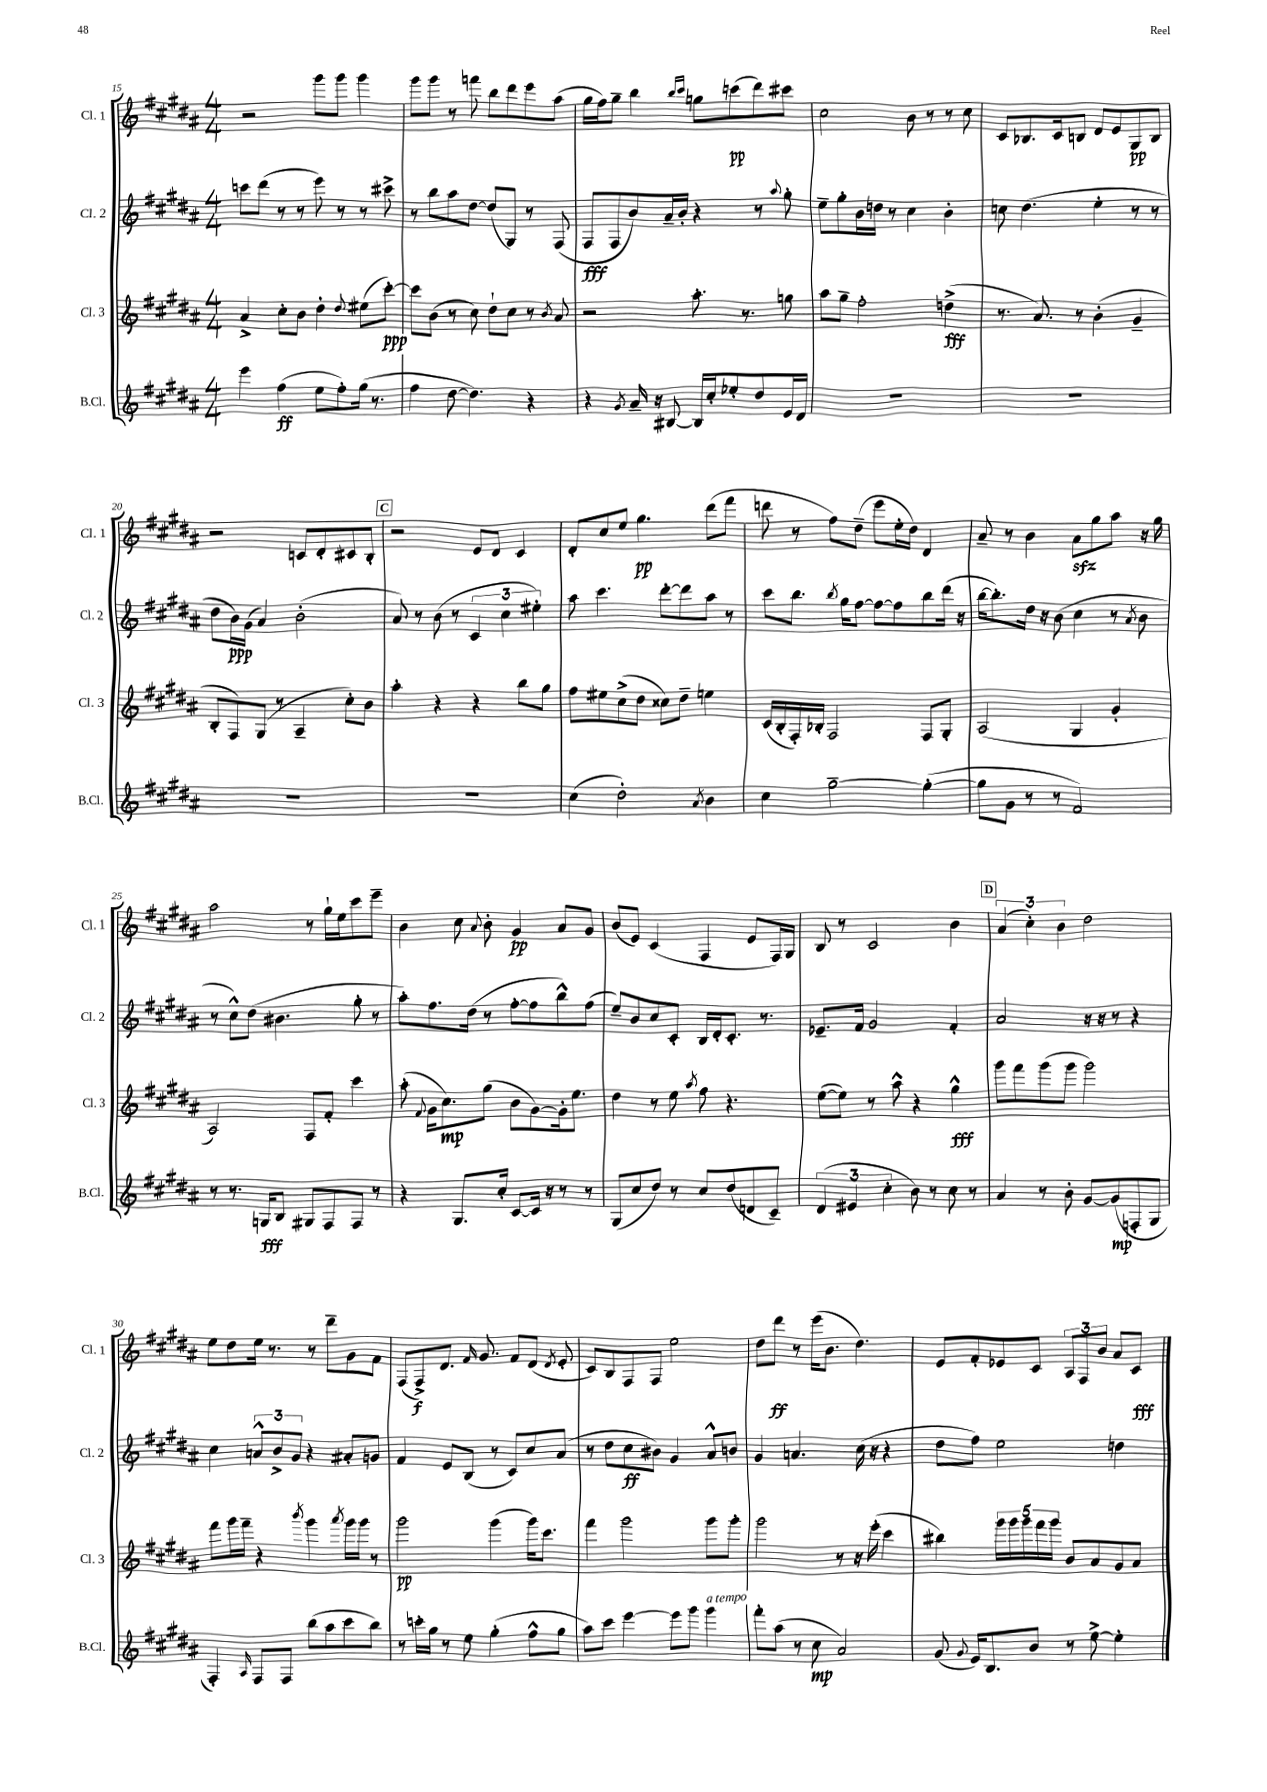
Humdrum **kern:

**kern	**dynam	**kern	**dynam	**kern	**dynam	**kern	**dynam
*part4	*part4	*part3	*part3	*part2	*part2	*part1	*part1
*staff4	*staff4	*staff3	*staff3	*staff2	*staff2	*staff1	*staff1
*I"B.Cl.	*	*I"Cl. 3	*	*I"Cl. 2	*	*I"Cl. 1	*
*I'B.Cl.	*	*I'Cl. 3	*	*I'Cl. 2	*	*I'Cl. 1	*
*clefG2	*	*clefG2	*	*clefG2	*	*clefG2	*
*k[f#c#g#d#a#]	*	*k[f#c#g#d#a#]	*	*k[f#c#g#d#a#]	*	*k[f#c#g#d#a#]	*
*M4/4	*	*M4/4	*	*M4/4	*	*M4/4	*
=15	=15	=15	=15	=15	=15	=15	=15
4eee\	.	4a#^/	.	8cccn\L	.	2r	.
.	.	.	.	(8ddd#\J	.	.	.
(4ff#\	ff	8cc#'\L	.	8r	.	.	.
.	.	8b\J	.	8r	.	.	.
8ee\L	.	4dd#'\	.	8eee\)	.	8ggg#\L	.
8ff#'\)	.	.	.	8r	.	8ggg#\J	.
.	.	8qqdd#/	.	.	.	.	.
(16gg#\Jk	.	(8ee#X\L	.	8r	.	4ggg#\	.
8.r	.	.	.	.	.	.	.
.	.	[8ccc#'\J)	ppp	8ccc#X^\	.	.	.
=16	=16	=16	=16	=16	=16	=16	=16
4ff#\	.	8ccc#\L]	.	8r	.	8ggg#\L	.
.	.	(8b\J	.	8bb\L	.	8ggg#\J	.
[8dd#\	.	8r	.	8aa#\	.	8r	.
4.dd#\])	.	8cc#\)	.	[8dd#\J	.	8fffn\	.
.	.	8dd#`\L	.	(8dd#/L]	.	8bb\L	.
.	.	8cc#\J	.	8G#/J)	.	8ddd#\	.
4r	.	8r	.	8r	.	8eee\	.
.	.	8qb/	.	.	.	.	.
.	.	8a#/	.	(8F#/	.	(8aa#\J	.
=17	=17	=17	=17	=17	=17	=17	=17
4r	.	2r	.	8F#/L	fff	16gg#\LL	.
.	.	.	.	.	.	16ff#\J)	.
.	.	.	.	8F#/	.	8gg#~\J	.
8qg#/	.	.	.	.	.	.	.
16a#~/	.	.	.	8b/)	.	4bb\	.
16r	.	.	.	.	.	.	.
[8B#X/	.	.	.	16a#~/L	.	.	.
.	.	.	.	16b'/JJ	.	.	.
.	.	.	.	.	.	16qqbb/LL	.
.	.	.	.	.	.	16qqccc#/JJ	.
16B#/LL]	.	8.aa#'\	.	4r	.	8ggn\L	.
16cc#'/J	.	.	.	.	.	.	.
8ee-X'/	.	.	.	.	.	(8cccn\	pp
.	.	8.r	.	.	.	.	.
8dd#/	.	.	.	8r	.	8ddd#\)	.
.	.	.	.	8qqaa#/	.	.	.
16e/L	.	8ggn\	.	8gg#'\	.	8ccc#X\J	.
16d#/JJ	.	.	.	.	.	.	.
=18	=18	=18	=18	=18	=18	=18	=18
1r	.	8aa#\L	.	8ee~\L	.	2cc#\	.
.	.	8gg#~\J	.	8gg#'\	.	.	.
.	.	2ff#'\	.	16b\L	.	.	.
.	.	.	.	16ddn\JJ	.	.	.
.	.	.	.	8r	.	.	.
.	.	.	.	4cc#\	.	8b\	.
.	.	.	.	.	.	8r	.
.	.	(4ddn^\	fff	4b'\	.	8r	.
.	.	.	.	.	.	8cc#\	.
=19	=19	=19	=19	=19	=19	=19	=19
1r	.	8.r	.	8ccn\	.	8c#/L	.
.	.	.	.	(4.dd#\	.	8.B-X/	.
.	.	8.a#/)	.	.	.	.	.
.	.	.	.	.	.	16c#/k	.
.	.	8r	.	.	.	8Bn/J	.
.	.	(4b'\	.	4ee'\	.	8d#/L	.
.	.	.	.	.	.	8e/	.
.	.	4g#~/	.	8r	.	8G#/	pp
.	.	.	.	8r	.	8B/J	.
!!LO:LB:g=z
=20	=20	=20	=20	=20	=20	=20	=20
1r	.	8B'/L	.	8dd#\L	.	2r	.
.	.	8F#/)	.	16b\L)	ppp	.	.
.	.	.	.	(16g#\JJ	.	.	.
.	.	(8G#/J	.	4a#/)	.	.	.
.	.	8r	.	.	.	.	.
.	.	4A#~/	.	(2b'\	.	8cn/L	.
.	.	.	.	.	.	8d#'/	.
.	.	8cc#'\L)	.	.	.	8c#X/	.
.	.	8b\J	.	.	.	8B'/J	.
!!LO:REH:place=s1:t=C
=21	=21	=21	=21	=21	=21	=21	=21
1r	.	4aa#'\	.	8a#/)	.	2r	.
.	.	.	.	8r	.	.	.
.	.	4r	.	(8b\	.	.	.
.	.	.	.	8r	.	.	.
.	.	4r	.	6c#/	.	8e/L	.
.	.	.	.	.	.	8d#/J	.
.	.	.	.	6cc#\	.	.	.
.	.	8bb\L	.	.	.	4c#/	.
.	.	.	.	6ee#X'\)	.	.	.
.	.	8gg#\J	.	.	.	.	.
=22	=22	=22	=22	=22	=22	=22	=22
(4cc#\	.	8ff#\L	.	8aa#\	.	8d#'/L	.
.	.	8ee#X\	.	4.ccc#\	.	8cc#/	.
2dd#'\)	.	(8cc#^\	.	.	.	8ee/J	.
.	.	8dd#\J	.	.	.	4.gg#\	pp
.	.	8cc##X\L)	.	[8ddd#'\L	.	.	.
.	.	8dd#~\J	.	8ddd#\]	.	.	.
8qa#/	.	.	.	.	.	.	.
4b\	.	4een\	.	8aa#\J	.	(8ddd#\L	.
.	.	.	.	8r	.	8fff#\J	.
=23	=23	=23	=23	=23	=23	=23	=23
4cc#\	.	(16c#/LL	.	8ccc#\L	.	8dddn\	.
.	.	16B'/	.	.	.	.	.
.	.	16F#'/)	.	8.bb\J	.	8r	.
.	.	16B-X'/JJ	.	.	.	.	.
[2gg#~\	.	2F#/	.	.	.	8ff#\L)	.
.	.	.	.	8qbb/	.	.	.
.	.	.	.	16gg#\KL	.	.	.
.	.	.	.	[8ff#\J	.	(8dd#~\J	.
.	.	.	.	8ff#\L_	.	8eee\L	.
.	.	.	.	8ff#\]	.	16ee'\L	.
.	.	.	.	.	.	16dd#\JJ)	.
(4gg#'\_	.	8F#/L	.	8bb\	.	4d#/	.
.	.	8G#'/J	.	(16ddd#\Jk	.	.	.
.	.	.	.	16r	.	.	.
=24	=24	=24	=24	=24	=24	=24	=24
8gg#\L]	.	(2A#/	.	[16bb\KL	.	8a#~/	.
.	.	.	.	8.bb'\])	.	.	.
8g#\J	.	.	.	.	.	8r	.
8r	.	.	.	16dd#\Jk	.	4b\	.
.	.	.	.	16r	.	.	.
8r	.	.	.	(8b\	.	.	.
2f#/)	.	4G#/	.	4cc#\	.	8a#zz\L	.
.	.	.	.	.	.	8gg#\	.
.	.	4g#'/	.	8r	.	8aa#\J	.
.	.	.	.	8qa#/	.	.	.
.	.	.	.	8b\	.	16r	.
.	.	.	.	.	.	16gg#\	.
!!LO:LB:g=z
=25	=25	=25	=25	=25	=25	=25	=25
8r	.	2A#/)	.	8r	.	2aa#\	.
8.r	.	.	.	8cc#^^\L)	.	.	.
.	.	.	.	(8dd#\J	.	.	.
16Gn/KL	fff	.	.	.	.	.	.
8B/J	.	.	.	4.b#X\	.	.	.
8G#X/L	.	8F#/L	.	.	.	8r	.
8F#/	.	8f#'/J	.	.	.	16gg#`\LL	.
.	.	.	.	.	.	16ee\J	.
8F#/J	.	4ccc#\	.	8gg#'\	.	8ccc#\	.
8r	.	.	.	8r	.	8eee~\J	.
=26	=26	=26	=26	=26	=26	=26	=26
4r	.	(8aa#'\	.	8aa#'\L)	.	4b\	.
.	.	8qqf#/	.	.	.	.	.
.	.	16g#\KL	.	8.ff#\	.	.	.
.	.	8.cc#\)	mp	.	.	.	.
8.G#/L	.	.	.	.	.	8cc#\	.
.	.	.	.	(16dd#\Jk	.	.	.
.	.	.	.	.	.	8qqa#/	.
.	.	(8gg#\J	.	8r	.	8b'\	.
16cc#'/Jk	.	.	.	.	.	.	.
[8c#/L	.	8b\L	.	[8ff#'\L	.	4g#/	pp
16c#/Jk]	.	[8g#\)	.	8ff#\]	.	.	.
16r	.	.	.	.	.	.	.
8r	.	16g#'\k]	.	8bb^^\)	.	8a#/L	.
.	.	8.ee\J	.	.	.	.	.
8r	.	.	.	(8ff#\J	.	8g#/J	.
=27	=27	=27	=27	=27	=27	=27	=27
(8G#/L	.	4dd#\	.	8ee~/L)	.	(8b/L	.
8cc#/	.	.	.	8b/	.	8e/J)	.
8dd#/J)	.	8r	.	8cc#/	.	(4c#/	.
8r	.	8ee\	.	8c#'/J	.	.	.
.	.	8qaa#/	.	.	.	.	.
8cc#/L	.	8ff#\	.	16B/LL	.	4F#/	.
.	.	.	.	16d#'/J	.	.	.
(8dd#/	.	4.r	.	8.c#'/J	.	.	.
8dn/	.	.	.	.	.	8e/L	.
.	.	.	.	8.r	.	.	.
8c#~/J)	.	.	.	.	.	16F#/L)	.
.	.	.	.	.	.	16G#/JJ	.
=28	=28	=28	=28	=28	=28	=28	=28
(6d#/	.	([8ee\L	.	8.e-X~/L	.	8B/	.
.	.	8ee\J])	.	.	.	8r	.
6e#X/	.	.	.	.	.	.	.
.	.	.	.	16f#/Jk	.	.	.
.	.	8r	.	2g#/	.	2c#/	.
6cc#'\	.	.	.	.	.	.	.
.	.	8aa#^^\	.	.	.	.	.
8b\)	.	4r	.	.	.	.	.
8r	.	.	.	.	.	.	.
8cc#\	.	4gg#^^\	fff	4f#'/	.	4b\	.
8r	.	.	.	.	.	.	.
!!LO:REH:place=s1:t=D
=29	=29	=29	=29	=29	=29	=29	=29
4a#/	.	8ggg#\L	.	2a#/	.	(6a#/	.
.	.	8fff#\	.	.	.	.	.
.	.	.	.	.	.	6cc#'\)	.
8r	.	(8ggg#\	.	.	.	.	.
.	.	.	.	.	.	6b\	.
8b'\	.	8ggg#\J	.	.	.	.	.
[8g#/L	.	2ggg#\)	.	16r	.	2dd#\	.
.	.	.	.	16r	.	.	.
(8g#/]	mp	.	.	8r	.	.	.
8Fn'/	.	.	.	4r	.	.	.
8G#/J	.	.	.	.	.	.	.
!!LO:LB:g=z
=30	=30	=30	=30	=30	=30	=30	=30
4F#'/)	.	8fff#\L	.	4cc#\	.	8ee\L	.
.	.	16ggg#\L	.	.	.	8dd#\	.
.	.	16fff#~\JJ	.	.	.	.	.
16qqA#/	.	.	.	.	.	.	.
8F#/L	.	4r	.	12an^^/L	.	16ee\Jk	.
.	.	.	.	.	.	8.r	.
.	.	.	.	12b^/	.	.	.
8F#/J	.	.	.	.	.	.	.
.	.	.	.	12g#/J	.	.	.
.	.	8qbbb/	.	.	.	.	.
(8bb\L	.	4ggg#\	.	4r	.	8r	.
8aa#\	.	.	.	.	.	8ddd#~\L	.
.	.	8qaaa#/	.	.	.	.	.
8ccc#\	.	16ggg#\LL	.	8a#X'/L	.	8g#\	.
.	.	16ggg#\JJ	.	.	.	.	.
8bb\J)	.	8r	.	8gn/J	.	8f#\J	.
=31	=31	=31	=31	=31	=31	=31	=31
8r	.	2ggg#\	pp	4f#/	.	(8F#/L	.
16cccn'\LL	.	.	.	.	.	8F#^/)	f
16gg#\JJ	.	.	.	.	.	.	.
8r	.	.	.	8e/L	.	8.d#/J	.
8ee\	.	.	.	(8B/J	.	.	.
.	.	.	.	.	.	16qqf#/	.
.	.	.	.	.	.	8.g#/	.
(4gg#'\	.	(4ggg#\	.	8r	.	.	.
.	.	.	.	8c#/L)	.	8f#/L	.
8ff#^^\L	.	16ggg#\KL)	.	8cc#/	.	(8d#/J	.
.	.	8.ccc#\J	.	.	.	.	.
.	.	.	.	.	.	8qd#/	.
8gg#\J	.	.	.	(8a#/J	.	8e'/	.
=32	=32	=32	=32	=32	=32	=32	=32
8aa#\L)	.	4fff#\	.	8r	.	8c#/L)	.
8ccc#\J	.	.	.	8dd#\L	.	8B/	.
[4eee\	.	2ggg#\	.	8cc#\	ff	8F#/	.
.	.	.	.	8b#X\J)	.	8F#/J	.
8eee\L]	.	.	.	4g#/	.	2ee\	.
8ggg#\J	.	.	.	.	.	.	.
!LO:TX:a:i:t=a tempo	!	!	!	!	!	!	!
4ggg#\	.	8ggg#\L	.	8a#^^/L	.	.	.
.	.	8ggg#'\J	.	8bn/J	.	.	.
=33	=33	=33	=33	=33	=33	=33	=33
8fff#'\L	.	2ggg#\	.	4g#/	.	8dd#\L	.
(8aa#\J	.	.	.	.	.	8ddd#\J	ff
8r	.	.	.	4.an/	.	8r	.
8cc#\	mp	.	.	.	.	(16eee\KL	.
.	.	.	.	.	.	8.b\J	.
2a#/)	.	8r	.	.	.	.	.
.	.	16r	.	(16cc#\	.	4.dd#\)	.
.	.	(16eee'\	.	16r	.	.	.
.	.	4ccc#\	.	4r	.	.	.
=34	=34	=34	=34	=34	=34	=34	=34
(8g#/	.	4bb#X\)	.	8dd#\L	.	8e/L	.
8qqg#/	.	.	.	.	.	.	.
16e/KL)	.	.	.	8ff#\J)	.	8f#'/	.
8.B/	.	.	.	.	.	.	.
.	.	20ggg#\LL	.	2ee\	.	8e-X/	.
.	.	20ggg#\	.	.	.	.	.
.	.	20ggg#\	.	.	.	.	.
8b/J	.	.	.	.	.	8c#/J	.
.	.	20fff#\	.	.	.	.	.
.	.	20ggg#\JJ	.	.	.	.	.
8r	.	8b/L	.	.	.	12A#/L	.
.	.	.	.	.	.	12F#/	.
[8ee^\	.	8a#/	.	.	.	.	.
.	.	.	.	.	.	12b/J	.
4ee'\]	.	8g#/	.	4ddn\	.	8a#/L	.
.	.	8a#/J	.	.	.	8c#/J	fff
==	==	==	==	==	==	==	==
*-	*-	*-	*-	*-	*-	*-	*-
